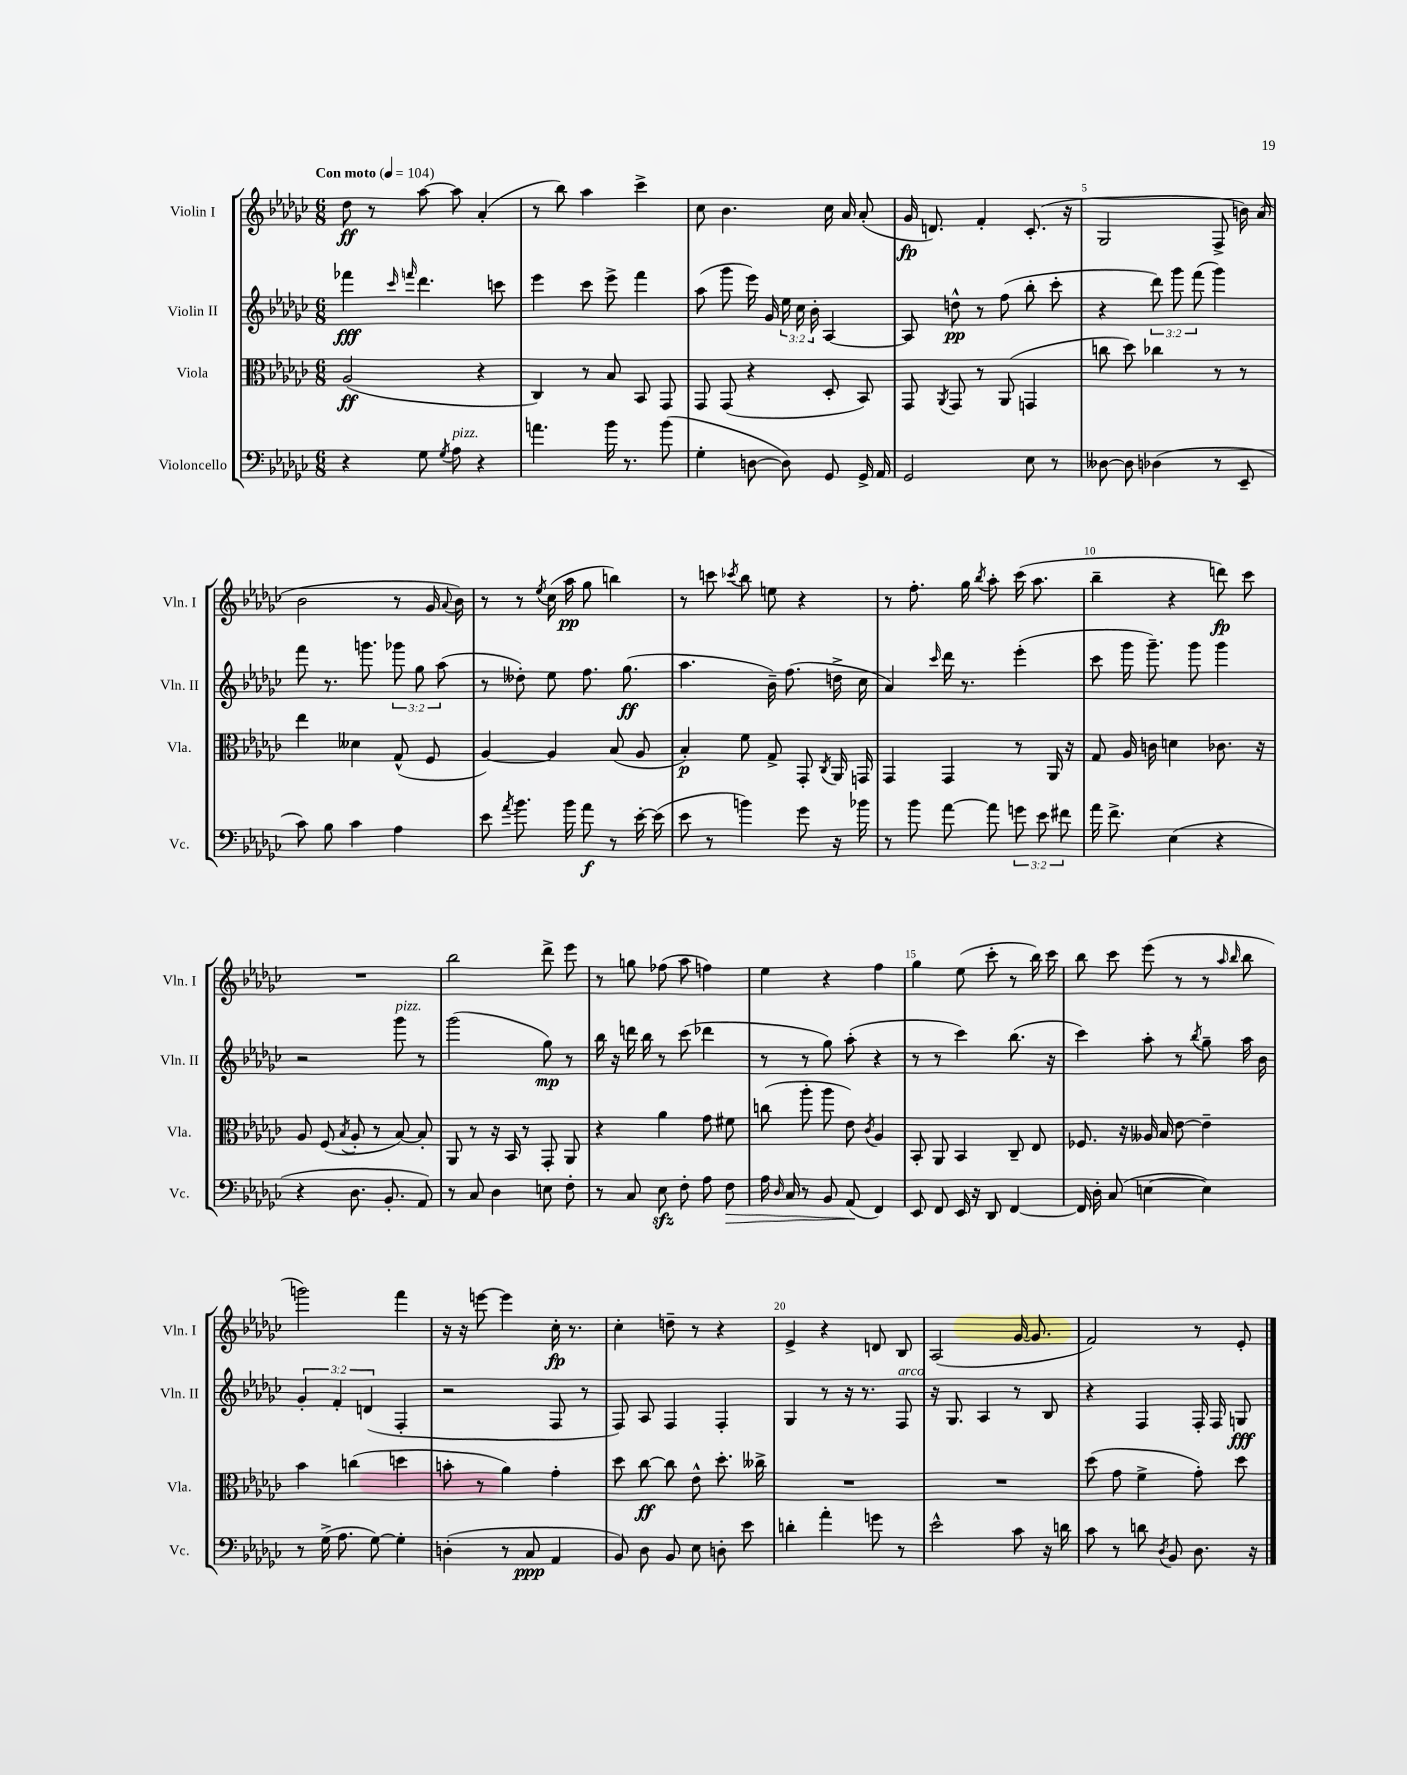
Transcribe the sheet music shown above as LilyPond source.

<<
\new StaffGroup <<
\new Staff = "s0" \with { instrumentName = "Violin I" shortInstrumentName = "Vln. I" } {
    \clef treble \key ges \major \numericTimeSignature \time 6/8 \tempo "Con moto" 4 = 104
    \autoBeamOff des''8\ff r8 aes''8~ aes''8 aes'4-.( |
    r8 bes''8) aes''4 ces'''4-> |
    ces''8 bes'4. ces''16 aes'16 aes'8-.( |
    ges'16\fp d'8.) f'4-. ces'8.-.( r16 |
    ges2 f8-> b'16) aes'16( |
    bes'2 r8 ges'16 \appoggiatura { aes'8 } bes'16) |
    r8 r8 \acciaccatura { ees''8 } ces''16( aes''16\pp ges''8 b''4) |
    r8 c'''8 \acciaccatura { ces'''8 } bes''8 e''8 r4 |
    r8 f''8.-. ges''16 \acciaccatura { bes''8 } aes''8-. ces'''16( aes''8. |
    bes''4-- r4 d'''8\fp) ces'''8 |
    R2. |
    bes''2 des'''8-> ees'''8 |
    r8 g''8 fes''8( aes''8 f''4) |
    ees''4 r4 f''4 |
    ges''4 ees''8( ces'''8-. r8 bes''16) ces'''16 |
    bes''8 ces'''8 ees'''8( r8 r8 \grace { aes''16 bes''16 } bes''8 |
    g'''2) f'''4 |
    r16 r16 e'''8~ e'''4 ces''16-.\fp r8. |
    ces''4-. d''8-- r8 r4 |
    ees'4-> r4 d'8 bes8 |
    aes2( ges'16~ ges'8. |
    f'2) r8 ees'8-. \bar "|." |
}
\new Staff = "s1" \with { instrumentName = "Violin II" shortInstrumentName = "Vln. II" } {
    \clef treble \key ges \major \numericTimeSignature \time 6/8 \override Staff.TupletNumber.text = #tuplet-number::calc-fraction-text
    \autoBeamOff fes'''4\fff \grace { ces'''16 f'''16 } des'''4. c'''8 |
    ees'''4 ces'''8 ees'''8-> f'''4 |
    aes''8( ges'''8 ees'''16) ges'16 \tuplet 3/2 { ees''16 ces''16 bes'16-. } aes4~ |
    aes8 d''8-^\pp r8 f''8( bes''8-. ces'''8-. |
    r4 \tuplet 3/2 { des'''8) ges'''8 f'''8( } ges'''4) |
    f'''8 r8. g'''8. \tuplet 3/2 { ges'''8 ges''8 aes''8( } |
    r8 deses''8-.) ees''8 f''8. ges''8.\ff( |
    aes''4. bes'16--) f''8.( d''16-> ces''16 |
    aes'4) \grace { ces'''16 } des'''16 r8. ees'''4-.( |
    ces'''8 ges'''16 ges'''8.--) ges'''8 ges'''4 |
    r2 ges'''8^\markup { \italic "pizz." } r8 |
    ges'''2( ges''8\mp) r8 |
    bes''16 r16 d'''16 bes''16 r8 ces'''8( des'''4 |
    r8 r8 ges''8) aes''8-.( r4 |
    r8 r8 ces'''4) bes''8.( r16 |
    ces'''4) aes''8-. r8 \acciaccatura { bes''8 } ges''8-- aes''16 bes'16 |
    \tuplet 3/2 { ges'4-. f'4-. d'4( } f4-. |
    r2 f8 r8 |
    f8) aes8 f4 f4-. |
    ges4 r8 r16 r8. f8^\markup { \italic "arco" } |
    r16 ges8. aes4 r8 bes8 |
    r4 f4 f16-. f16 g8\fff \bar "|." |
}
\new Staff = "s2" \with { instrumentName = "Viola" shortInstrumentName = "Vla." } {
    \clef alto \key ges \major \numericTimeSignature \time 6/8
    \autoBeamOff aes2\ff( r4 |
    ces4) r8 bes8 bes,8 ges,8 |
    ges,8 ges,8( r4 des8-. bes,8) |
    ges,8 \acciaccatura { aes,8 } ges,8 r8 aes,8( g,4 |
    c''8 des''8) ces''4 r8 r8 |
    ees''4 deses'4 ges8-^( f8 |
    aes4~) aes4 bes8( aes8 |
    bes4-.\p) f'8 ges8-> ges,8-. \acciaccatura { ces8 } aes,16 g,16 |
    ges,4 ges,4 r8 aes,16 r16 |
    ges8 aes16 c'16 d'4 ces'8. r16 |
    aes8 f8( \acciaccatura { bes8 } aes8-. r8 bes8~) bes8-. |
    aes,8 r8 r16 bes,16 r8 ges,8-. aes,8 |
    r4 aes'4 ges'8 fis'8 |
    c''8( aes''8-. aes''8 ees'8) \acciaccatura { ces'8 } aes4 |
    bes,8-. aes,8 bes,4 ces8-- ees8 |
    fes8. r16 aeses16 bes16 ees'8~ ees'4-- |
    bes'4 c''4( d''4 |
    b'8-. r8 aes'4) ges'4-. |
    des''8 ces''8~\ff ces''8 ees'8-^ des''8.-. ceses''16-> |
    R2. |
    R2. |
    des''8( ges'8 f'4-> ges'8-.) des''8 \bar "|." |
}
\new Staff = "s3" \with { instrumentName = "Violoncello" shortInstrumentName = "Vc." } {
    \clef bass \key ges \major \numericTimeSignature \time 6/8 \override Staff.TupletNumber.text = #tuplet-number::calc-fraction-text
    \autoBeamOff r4 ges8 \acciaccatura { ges8 } aes8^\markup { \italic "pizz." } r4 |
    a'4. bes'16 r8. bes'8( |
    ges4-. d8~ d8) ges,8 ges,16-> aes,16 |
    ges,2 ees8 r8 |
    deses8~ deses8 des4( r8 ees,8-- |
    ces'8) bes8 ces'4 aes4 |
    ees'8 \acciaccatura { aes'8 } bes'8. bes'16 aes'8\f r8 ees'16~-. ees'16( |
    ees'8 r8 b'4) ges'8 r16 bes'16 |
    r8 bes'8 aes'8~ aes'8 \tuplet 3/2 { g'8 ees'8 fis'8 } |
    aes'16 f'8.-> ees4( r4 |
    r4 des8. bes,8.-. aes,8) |
    r8 ces8 des4 e8 f8-. |
    r8 ces8 ees8\sfz f8-. aes8 f8\> |
    aes16 \grace { des16 } ces16 r8 bes,8 aes,8\!( f,4) |
    ees,8 f,8 ees,16 r16 des,8 f,4~ |
    f,16 des16-. ces8( e4~ e4) |
    r8 ges16->( aes8. ges8~) ges4-. |
    d4-.( r8 ces8\ppp aes,4 |
    bes,8) des8 bes,8 ees8 d8-. ees'8 |
    d'4-. aes'4-. g'8 r8 |
    ees'2-^ ces'8 r16 d'16 |
    ces'8 r8 d'8 \acciaccatura { des8 } bes,8 des8. r16 \bar "|." |
}
>>
>>
\layout { \context { \Score \override BarNumber.break-visibility = ##(#f #t #t) barNumberVisibility = #(every-nth-bar-number-visible 5) } }
